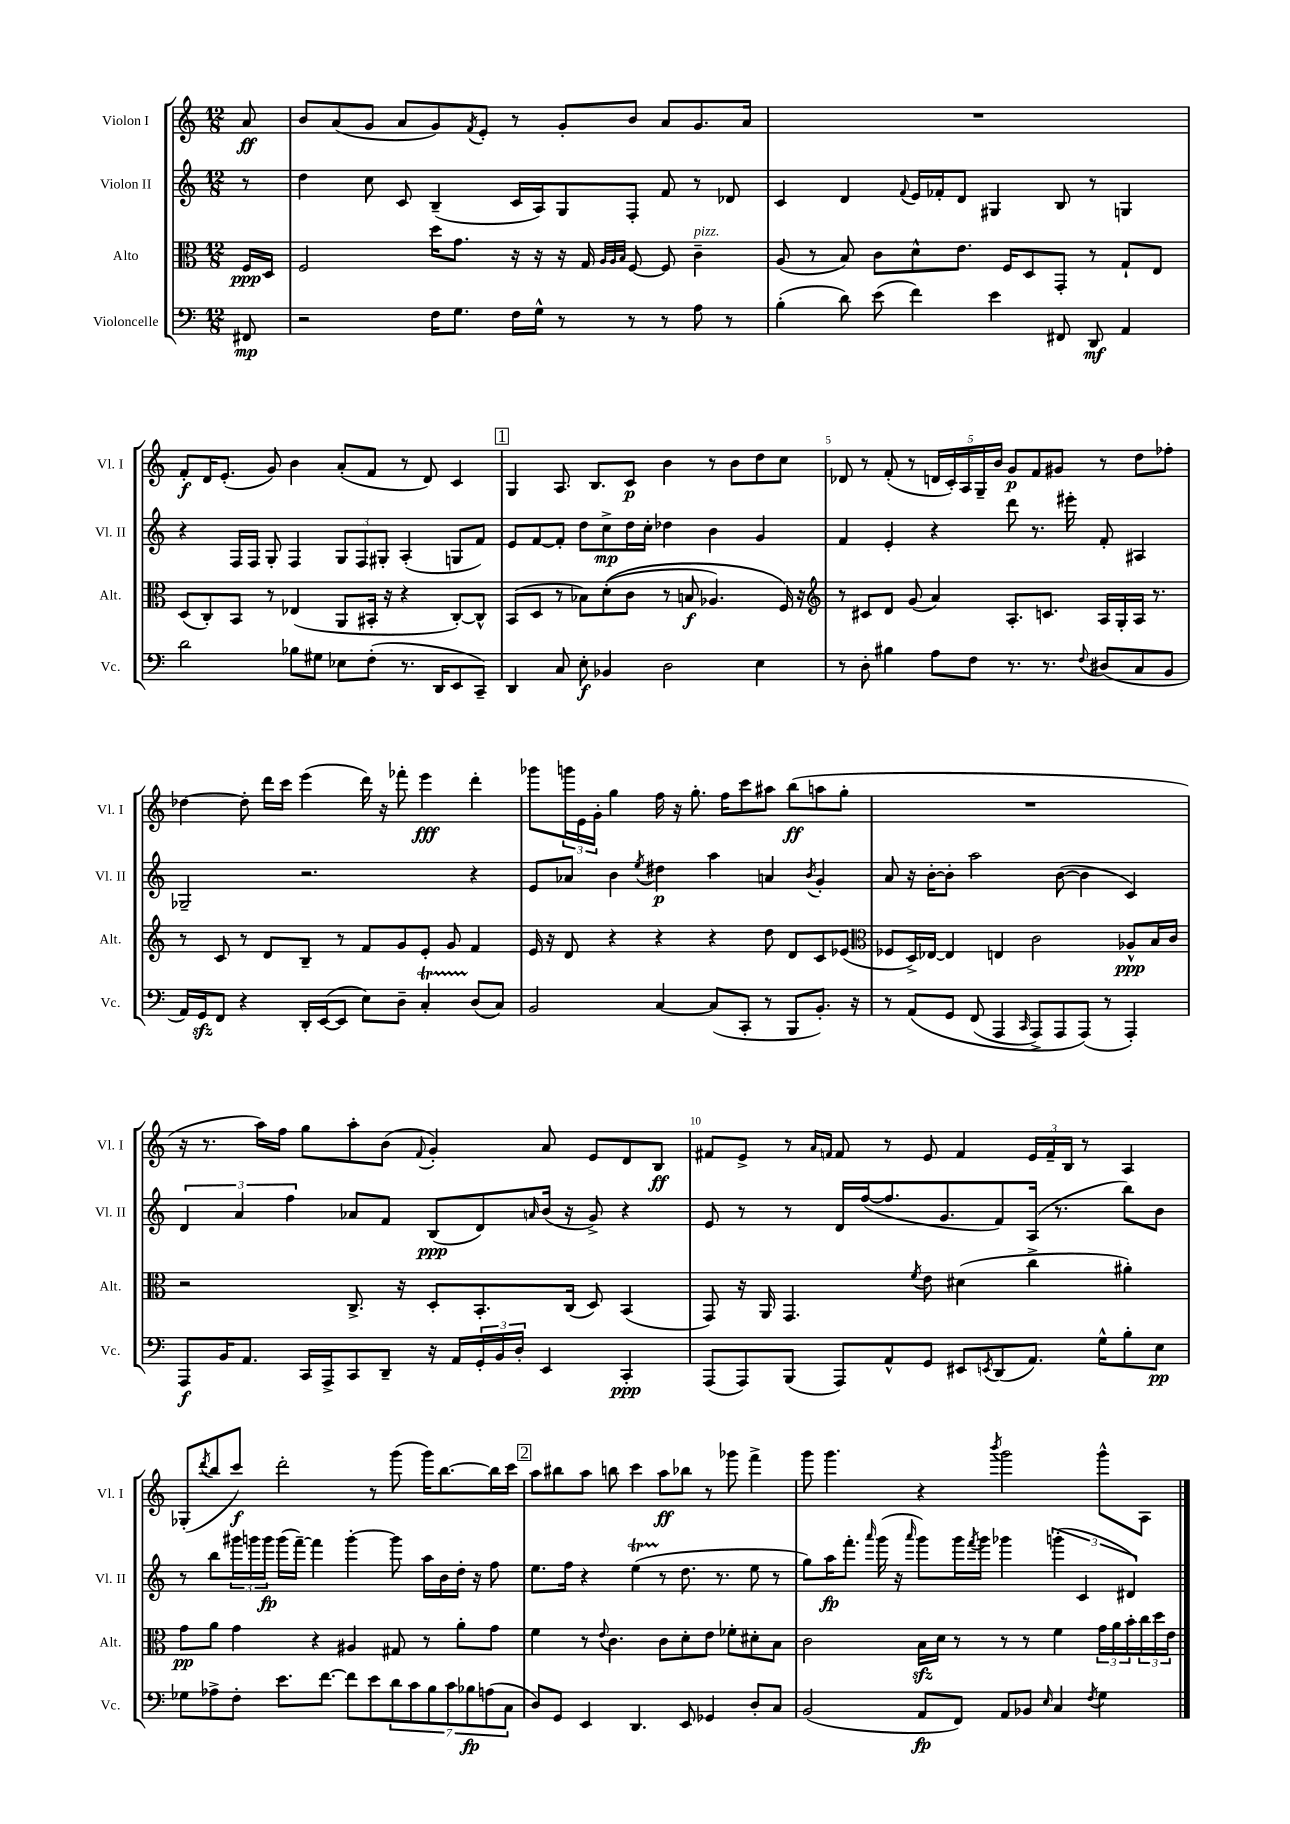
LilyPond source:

<<
\new StaffGroup <<
\new Staff = "s0" \with { instrumentName = "Violon I" shortInstrumentName = "Vl. I" } {
    \clef treble \key c \major \numericTimeSignature \time 12/8 \partial 8
    a'8\ff |
    b'8 a'8( g'8 a'8 g'8) \acciaccatura { f'8 } e'8-. r8 g'8-. b'8 a'8 g'8. a'16 |
    R1. |
    f'8-.\f d'16 e'8.-.( g'8) b'4 a'8-.( f'8 r8 d'8) c'4 |
    \mark \markup { \box "1" } g4 a8. b8. c'8\p b'4 r8 b'8 d''8 c''8 |
    des'8 r8 f'8-.( r8 \tuplet 5/4 { d'16 c'16-.) a16 g16-- b'16 } g'8\p f'8 gis'8 r8 d''8 fes''8-. |
    des''4~ des''8-. d'''16 c'''16 e'''4( d'''16) r16 fes'''8-. e'''4\fff d'''4-. |
    ges'''8 \tuplet 3/2 { g'''16 e'16 g'16-. } g''4 f''16 r16 g''8.-. f''16 c'''8 ais''8 b''8\ff( a''8 g''8-. |
    R1. |
    r16 r8. a''16) f''16 g''8 a''8-. b'8( \appoggiatura { f'8 } g'4-.) a'8 e'8 d'8 b8\ff |
    fis'8 e'8-> r8 \grace { a'16 f'16 } f'8 r8 e'8 f'4 \tuplet 3/2 { e'16 f'16-- b16 } r8 a4 |
    ges8-.( \acciaccatura { d'''8 } b''8 c'''8\f) d'''2-. r8 g'''8( g'''16) b''8.~ b''16 c'''16 |
    \mark \markup { \box "2" } a''8 bis''8 a''8 b''8 c'''4 a''8\ff bes''8 r8 ges'''8 f'''4-> |
    g'''8 g'''4. r4 \acciaccatura { b'''8 } g'''2 g'''8-^ a8 \bar "|." |
}
\new Staff = "s1" \with { instrumentName = "Violon II" shortInstrumentName = "Vl. II" } {
    \clef treble \key c \major \numericTimeSignature \time 12/8 \partial 8
    r8 |
    d''4 c''8 c'8 b4--( c'16 a16) g8 f8-. f'8 r8 des'8 |
    c'4 d'4 \appoggiatura { f'8 } e'16 fes'16-. d'8 gis4 b8 r8 g4 |
    r4 f16 f16 g8-. f4 \tuplet 3/2 { g8 f8 gis8-. } a4-.( g8 f'8) |
    \mark \markup { \box "1" } e'8 f'8~ f'8-. d''8 c''8->\mp d''16 c''16-. des''4 b'4 g'4 |
    f'4 e'4-. r4 d'''8 r8. eis'''16-. f'8-. ais4 |
    ges2-- r2. r4 |
    e'8 aes'8 b'4 \acciaccatura { e''8 } dis''4\p a''4 a'4 \acciaccatura { b'8 } g'4-. |
    a'8 r16 b'16~-. b'8-. a''2 b'8~( b'4 c'4) |
    \tuplet 3/2 { d'4 a'4 f''4 } aes'8 f'8 b8\ppp( d'8) \grace { a'16 } b'16( r16 g'8->) r4 |
    e'8 r8 r8 d'16 f''16~( f''8. g'8. f'8) a16( r8. b''8) b'8 |
    r8 b''8 \tuplet 3/2 { gis'''16 g'''16 g'''16\fp } g'''16( f'''16~--) f'''4 g'''4~-. g'''8 a''16 b'16 d''16-. r16 f''8 |
    \mark \markup { \box "2" } e''8. f''16 r4 e''4\startTrillSpan( r8\stopTrillSpan d''8. r8. e''8 r8 |
    g''8) a''16\fp f'''8.-. \grace { a'''16 } g'''16( r16 \grace { a'''16 } g'''8) g'''16 \acciaccatura { f'''8 } g'''16 ges'''4 \tuplet 3/2 { g'''4-.( c'4 dis'4) } \bar "|." |
}
\new Staff = "s2" \with { instrumentName = "Alto" shortInstrumentName = "Alt." } {
    \clef alto \key c \major \numericTimeSignature \time 12/8 \partial 8
    f16\ppp d16 |
    f2 d''16 g'8. r16 r16 r16 g16 \grace { a32 a32 b32 } f8~ f8 c'4--^\markup { \italic "pizz." } |
    a8( r8 b8) c'8 d'8-^ e'8. f16 d8 g,8-. r8 g8-! e8 |
    d8( c8-.) b,8 r8 ees4( a,8 bis,16-. r16 r4 c8~-.) c8-^ |
    \mark \markup { \box "1" } b,8( d8 r8 bes8) d'8-.(\( c'8 r8 b8\f aes4.) f16\) r16 |
    \clef treble r8 cis'8 d'8 g'8( a'4) a8.-. c'8. a16 g16-. a16 r8. |
    r8 c'8 r8 d'8 b8-- r8 f'8 g'8 e'8-. g'8 f'4 |
    e'16 r16 d'8 r4 r4 r4 d''8 d'8 c'8 ees'8( |
    \clef alto fes8 d16->) ees16~ ees4 e4 c'2 aes8-^\ppp b16 c'16 |
    r2 c8.-> r16 d8-. b,8.-. c16( d8) b,4( |
    g,8) r16 a,16 g,4. \acciaccatura { f'8 } e'8 dis'4( c''4-> ais'4-.) |
    g'8\pp a'8 g'4 r4 ais4 gis8 r8 a'8-. g'8 |
    \mark \markup { \box "2" } f'4 r8 \appoggiatura { e'8 } c'4. c'8 d'8-. e'8 fes'8-. dis'8-. b8 |
    c'2 b16\sfz d'16 r8 r8 r8 f'4 \tuplet 3/2 { g'16 a'16 b'16-. } \tuplet 3/2 { c''16 d''16 e'16 } \bar "|." |
}
\new Staff = "s3" \with { instrumentName = "Violoncelle" shortInstrumentName = "Vc." } {
    \clef bass \key c \major \numericTimeSignature \time 12/8 \partial 8
    fis,8\mp |
    r2 f16 g8. f16 g16-^ r8 r8 r8 a8 r8 |
    b4-.( d'8) e'8( f'4) e'4 fis,8 d,8\mf a,4 |
    d'2 bes8 gis8 ees8 f8-.( r8. d,16 e,8 c,8--) |
    \mark \markup { \box "1" } d,4 c8 e8-.\f bes,4 d2 e4 |
    r8 d8-. bis4 a8 f8 r8. r8. \appoggiatura { f8 } dis8( c8 b,8 |
    a,16) g,16\sfz f,8 r4 d,16-. e,16~( e,8 e8) d8-- c4-.\startTrillSpan d8\stopTrillSpan( c8) |
    b,2 c4~ c8( c,8-. r8 b,,8 b,8.-.) r16 |
    r8 a,8\( g,8 f,8( a,,4 \grace { c,16 } a,,8->) a,,8 a,,8(\) r8 a,,4-.) |
    a,,8\f b,16 a,8. c,16 a,,16-> c,8 d,8-- r16 a,16 \tuplet 3/2 { g,16-. b,16 d16-. } e,4 c,4-.\ppp |
    a,,8( a,,8) b,,8( a,,8) a,8-^ g,8 eis,8 \acciaccatura { e,8 } d,8( a,8.) g16-^ b8-. e8\pp |
    ges8 aes8-> f8-. e'8. f'8.~ f'8 e'8 \tuplet 7/4 { d'8 c'8 b8 c'8 bes8\fp a8( c8 } |
    \mark \markup { \box "2" } d8) g,8 e,4 d,4. e,8 ges,4 d8-. c8 |
    b,2( a,8\fp f,8) a,8 bes,8 \grace { e16 } c4 \acciaccatura { f8 } g4 \bar "|." |
}
>>
>>
\layout { \context { \Score \override BarNumber.break-visibility = ##(#f #t #t) barNumberVisibility = #(every-nth-bar-number-visible 5) } }
